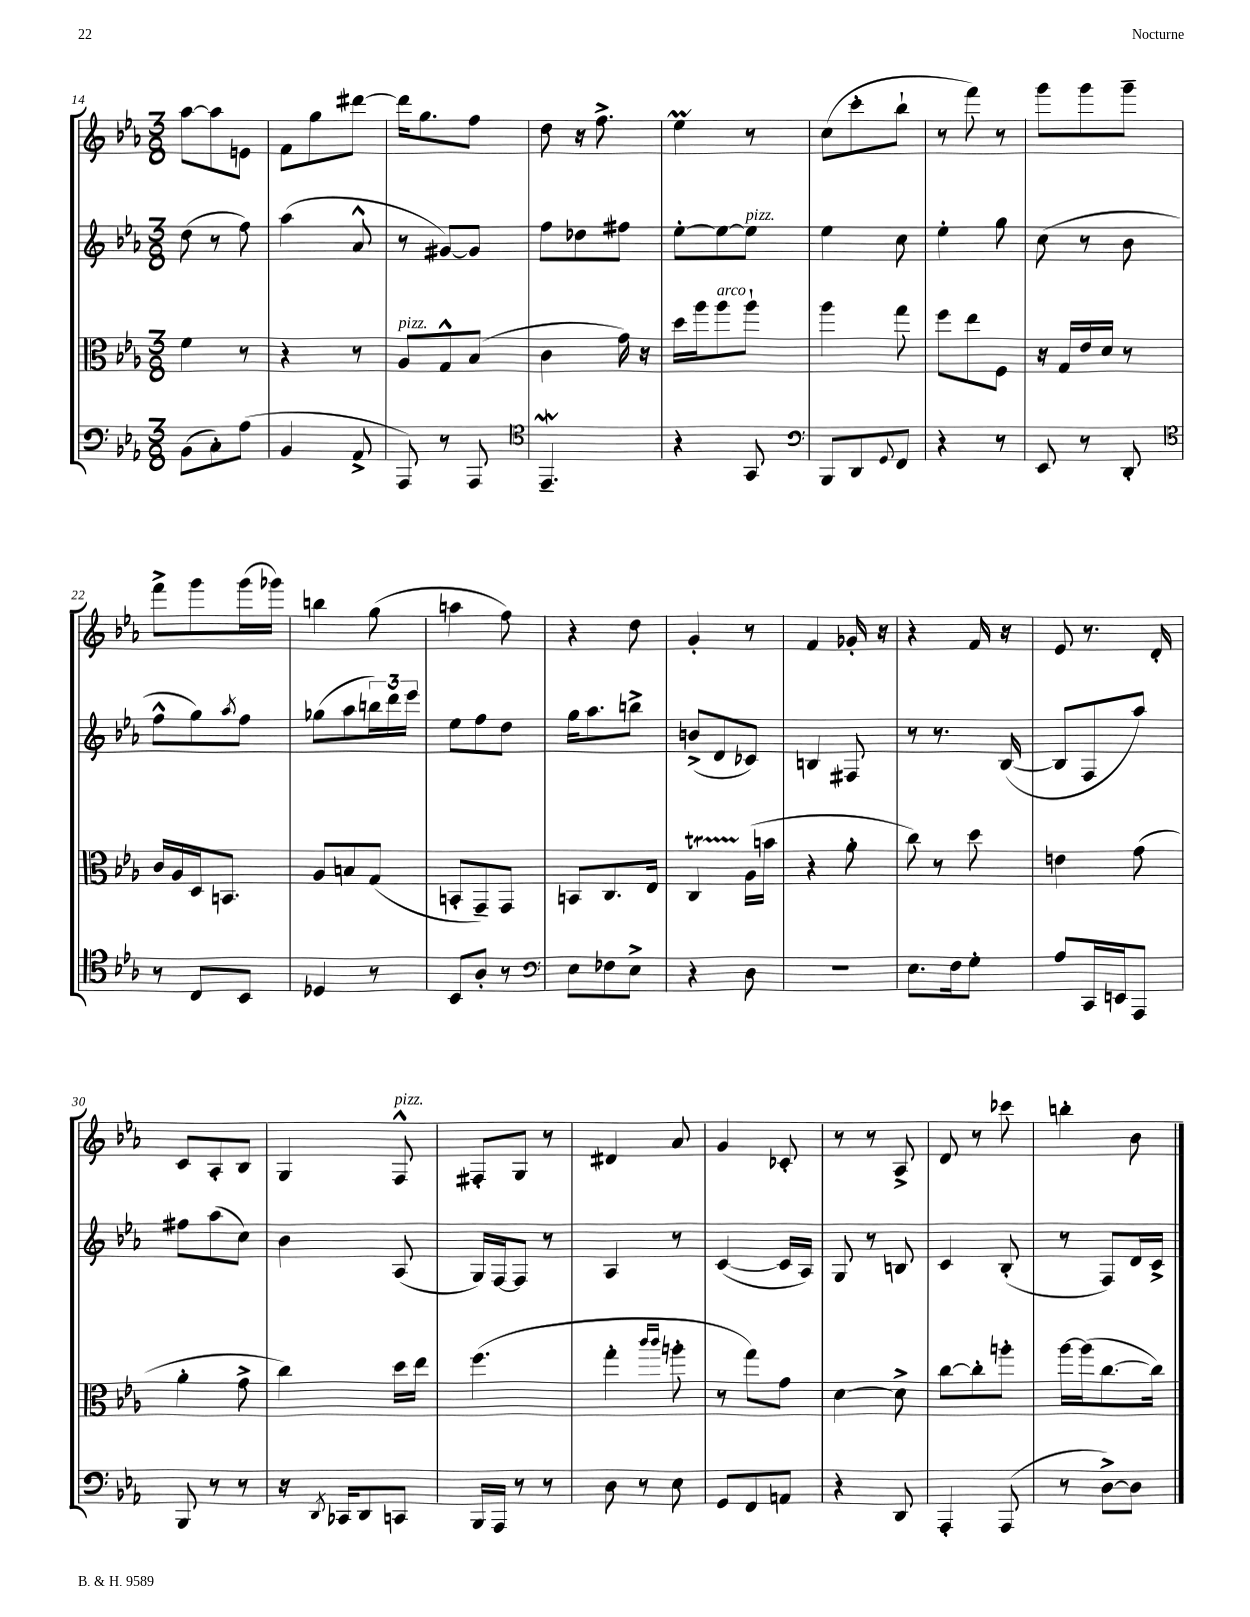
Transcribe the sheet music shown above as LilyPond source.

<<
\new StaffGroup <<
\new Staff = "s0" {
    \clef treble \key ees \major \numericTimeSignature \time 3/8
    aes''8~ aes''8 e'8 |
    f'8 g''8 dis'''8~ |
    dis'''16 g''8. f''8 |
    d''8 r16 f''8.-> |
    ees''4\prall r8 |
    c''8( c'''8-. bes''8-! |
    r8 f'''8) r8 |
    g'''8 g'''8 g'''8-- |
    f'''8-> g'''8 g'''16( ges'''16) |
    b''4 g''8( |
    a''4 f''8) |
    r4 d''8 |
    g'4-. r8 |
    f'4 ges'16-. r16 |
    r4 f'16 r16 |
    ees'8 r8. d'16-. |
    c'8 aes8-. bes8 |
    g4 f8-^^\markup { \italic "pizz." } |
    fis8-. g8 r8 |
    dis'4 aes'8 |
    g'4 ces'8-. |
    r8 r8 aes8-> |
    d'8 r8 ces'''8 |
    b''4-. bes'8 \bar "|." |
}
\new Staff = "s1" {
    \clef treble \key ees \major \numericTimeSignature \time 3/8
    d''8( r8 f''8) |
    aes''4( aes'8-^ |
    r8 gis'8~) gis'8 |
    f''8 des''8 fis''8 |
    ees''8~-. ees''8~ ees''8^\markup { \italic "pizz." } |
    ees''4 c''8 |
    ees''4-. g''8 |
    c''8( r8 bes'8 |
    f''8-^ g''8) \acciaccatura { aes''8 } f''8 |
    ges''8( aes''8 \tuplet 3/2 { b''16) d'''16 ees'''16 } |
    ees''8 f''8 d''8 |
    g''16 aes''8. b''8-> |
    b'8->( d'8 ces'8) |
    b4 fis8 |
    r8 r8. bes16~( |
    bes8 f8 aes''8) |
    fis''8 aes''8( c''8) |
    bes'4 aes8( |
    g16) f16~ f8 r8 |
    aes4 r8 |
    c'4~( c'16 aes16) |
    g8 r8 b8 |
    c'4 bes8-.( |
    r8 f8) d'16 c'16-> \bar "|." |
}
\new Staff = "s2" {
    \clef alto \key ees \major \numericTimeSignature \time 3/8
    f'4 r8 |
    r4 r8 |
    aes8^\markup { \italic "pizz." } g8-^ bes8( |
    c'4 g'16) r16 |
    d''16 aes''16 aes''8^\markup { \italic "arco" } aes''8-! |
    aes''4 g''8 |
    f''8 ees''8 f8 |
    r16 g16 ees'16 d'16 r8 |
    c'16 aes16 d16 b,8. |
    aes8 b8 g8( |
    b,8-. g,8--) g,8 |
    b,8 c8. ees16 |
    c4\startTrillSpan aes16\stopTrillSpan( b'16 |
    r4 aes'8-. |
    c''8) r8 d''8 |
    e'4 g'8( |
    aes'4-. g'8-> |
    c''4) d''16 ees''16 |
    f''4.( |
    g''4-. \grace { c'''16 c'''16 } a''8-. |
    r8 g''8) g'8 |
    d'4~ d'8-> |
    c''8~ c''8-. a''8-. |
    aes''16~ aes''16( c''8.~ c''16) \bar "|." |
}
\new Staff = "s3" {
    \clef bass \key ees \major \numericTimeSignature \time 3/8
    bes,8( c8-.) aes8( |
    bes,4 aes,8-> |
    aes,,8) r8 aes,,8 |
    \clef tenor ees,4.--\mordent |
    r4 g,8 |
    \clef bass bes,,8 d,8 \appoggiatura { g,8 } f,8 |
    r4 r8 |
    ees,8 r8 d,8-. |
    \clef tenor r8 c8 bes,8 |
    des4 r8 |
    bes,8 aes8-. r8 |
    \clef bass ees8 fes8 ees8-> |
    r4 d8 |
    R4. |
    ees8. f16 g8-. |
    aes8 c,16 e,16 aes,,8 |
    bes,,8 r8 r8 |
    r16 \acciaccatura { d,8 } ces,16 d,8 c,8 |
    bes,,16 aes,,16 r8 r8 |
    d8 r8 ees8 |
    g,8 f,8 a,8 |
    r4 d,8 |
    aes,,4-. aes,,8( |
    r8 d8~->) d8 \bar "|." |
}
>>
>>
\layout { \context { \Score currentBarNumber = #14 } }
